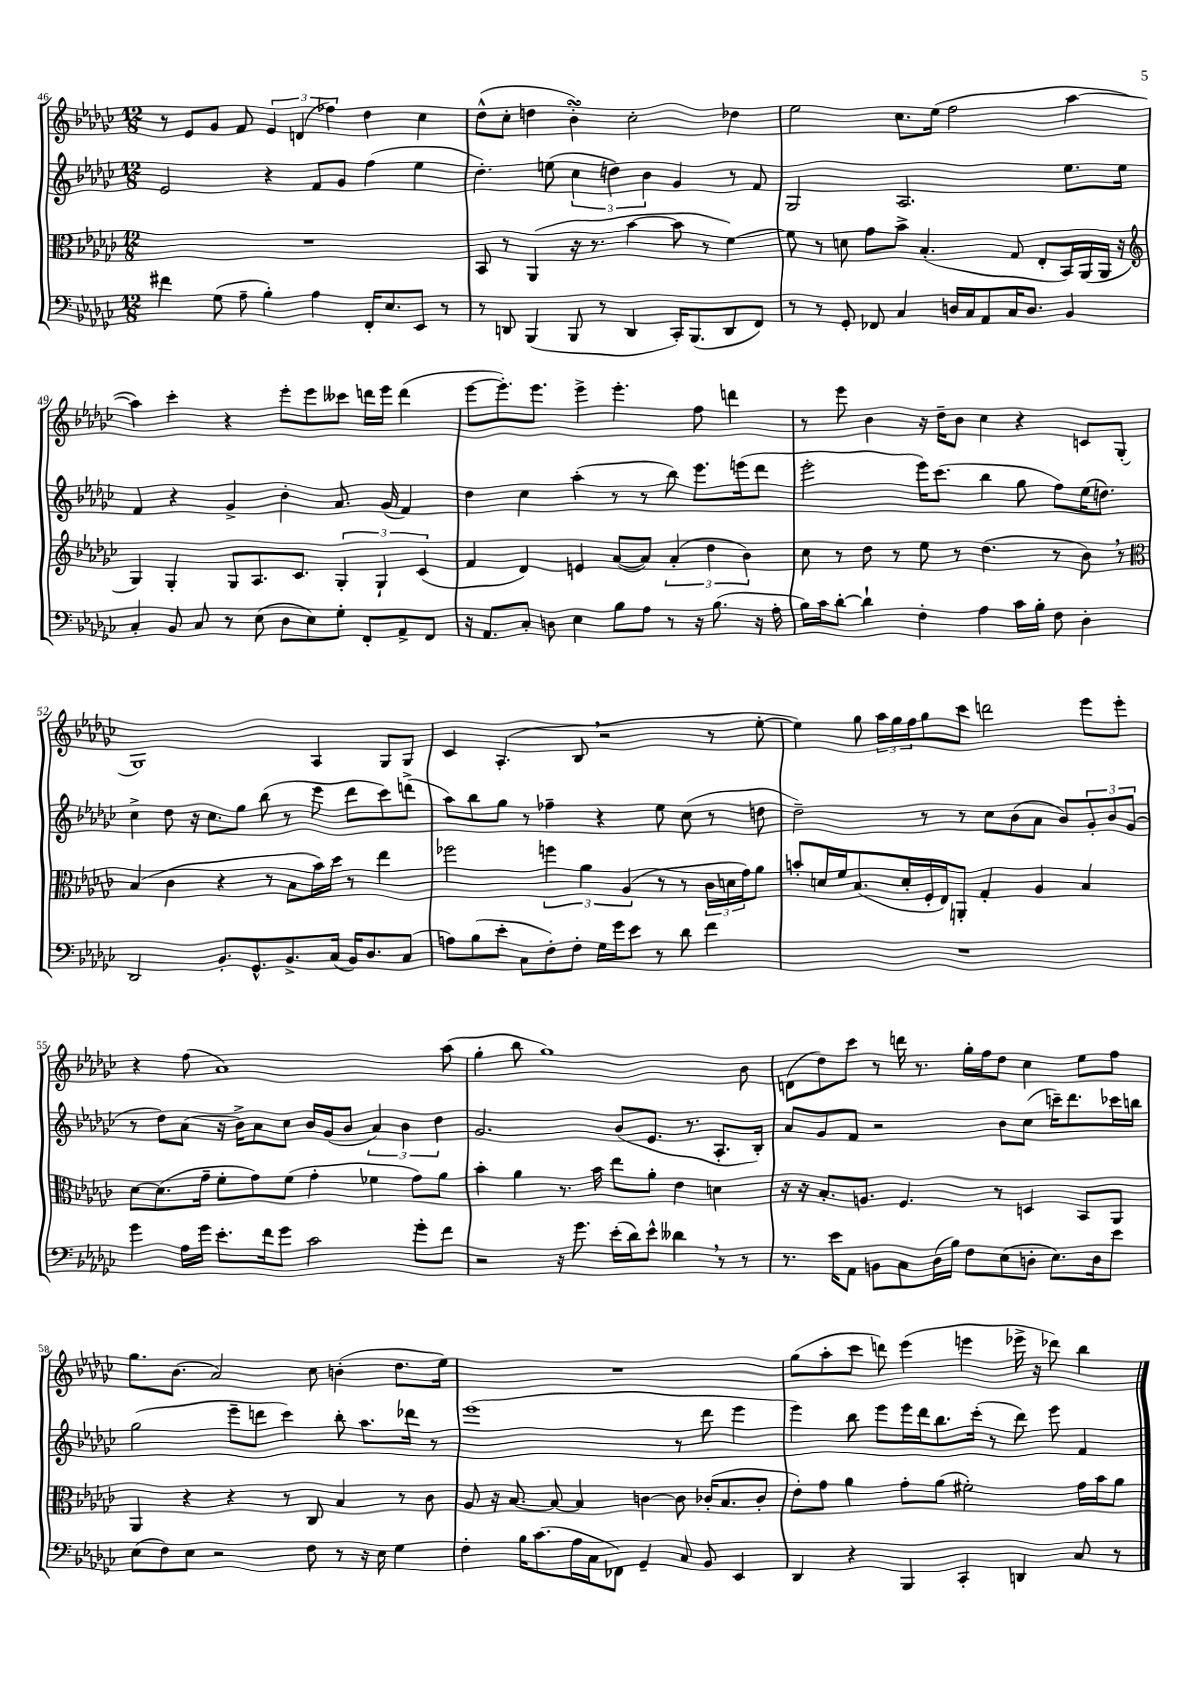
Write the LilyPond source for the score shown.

<<
\new StaffGroup <<
\new Staff = "s0" {
    \clef treble \key ges \major \numericTimeSignature \time 12/8
    r8 ees'8 ges'8 f'8 \tuplet 3/2 { ees'4 d'4( fes''4) } des''4 ces''4 |
    des''8-^( ces''8-. d''4 bes'4-.\turn) ces''2-. des''4 |
    ees''2 ces''8. ees''16( f''2 aes''4~ |
    aes''4) ces'''4-. r4 ees'''8-. ees'''8 ceses'''8 d'''16 ees'''16 d'''4( |
    ees'''8~ ees'''8.-.) ees'''8. ees'''4-> ees'''4.-. f''8 d'''4 |
    r8 ees'''8 bes'4 r16 des''16-- bes'8 ces''4 r4 c'8 ges8-.( |
    ges1) aes4 ges8 ges8 |
    ces'4 aes4.-.( bes8 \breathe r2 r8 ees''8~-. |
    ees''4) ges''8 \tuplet 3/2 { aes''16 ges''16 f''16 } ges''8 ces'''8 d'''2 ees'''8 ees'''8-. |
    r4 f''8( aes'1) aes''8( |
    ges''4-. bes''8 ges''1) bes'8 |
    d'8( des''8) ces'''8 r8 d'''16 r8. ges''16-. f''16 des''8 ces''4 ees''8 f''8 |
    ges''8. bes'8.( aes'2) ces''8 b'4-.( des''8. ees''16) |
    R1. |
    ges''8( aes''8-. ces'''8 d'''8) ees'''4( e'''4 ees'''16-> r16 des'''8) bes''4 \bar "|." |
}
\new Staff = "s1" {
    \clef treble \key ges \major \numericTimeSignature \time 12/8
    ees'2 r4 f'8 ges'8 f''4( ees''4 |
    des''4.-.) e''8( \tuplet 3/2 { ces''4 d''4) bes'4 } ges'4 r8 f'8 |
    ges2 aes2. ees''8. ees''16 |
    f'4 r4 ges'4-> bes'4-. aes'8. ges'16( f'4) |
    des''4 ces''4 aes''4-.( r8 r8 bes''8) ees'''8. e'''16( des'''8 |
    ees'''2-. ees'''16) ces'''8.( bes''4 ges''8 f''8) ees''16( d''8.) |
    ces''4-> des''8 r16 ces''8. ges''8 bes''8( r8 ees'''8 des'''8 ces'''8) d'''8->( |
    aes''8) bes''8 ges''8 r8 fes''4-- r4 ees''8 ces''8( r8 d''8 |
    des''2--) r8 r8 ces''8 bes'8( aes'8 bes'8) \tuplet 3/2 { ges'8-. bes'8 ges'8( } |
    r8 des''8) aes'8( r16 bes'16->) aes'8 ces''8 bes'16 ges'16( bes'8 \tuplet 3/2 { aes'4) bes'4 des''4 } |
    ges'2. bes'8( ees'8. r8. aes8.-. bes16-.) |
    aes'8 ges'8 f'8 r2 bes'8 ces''8( c'''16--) des'''8. ces'''16 b''16 |
    ges''2( ees'''8-- d'''8 ces'''4) bes''8-. aes''8. des'''16 r8 |
    ees'''1( r8 des'''8 ees'''4 |
    ees'''4) bes''8 ees'''8 ees'''16 des'''16 bes''8. ces'''16-.( r8 des'''8) ees'''8 f'4 \bar "|." |
}
\new Staff = "s2" {
    \clef alto \key ges \major \numericTimeSignature \time 12/8
    R1. |
    bes,8 r8 aes,4( r16 r8. bes'4~ bes'8 r8 f'4~) |
    f'8 r8 d'8 ges'8 bes'8-> bes4.-.( ges8 ees8-. bes,16) aes,16( aes,16 r16 |
    \clef treble ges4) ges4-. ges8 aes8. ces'8. \tuplet 3/2 { ges4-. ges4-! ces'4( } |
    f'4 des'4) e'4 aes'8~( aes'8) \tuplet 3/2 { aes'4-.( des''4 bes'4) } |
    ces''8 r8 des''8 r8 ees''8 r8 des''4.( r8 bes'8) \breathe r8 |
    \clef alto bes4( ces'4 r4 r8 bes8 bes'16) des''16 r8 ees''4 |
    fes''2 \tuplet 3/2 { f''4 aes'4 aes4( } r8 r8 \tuplet 3/2 { ces'16 d'16 ges'16) } aes'8 |
    b'8-. d'16 f'16 bes8.( d'16-. f16-. ees16) a,8-. ges4-. aes4 bes4 |
    des'8~ des'8.( ges'16-- f'8-. ges'8) f'8( ges'4-. fes'4 ges'8) aes'8 |
    bes'4-. aes'4 r8. bes'16 ees''8 aes'8-. ees'4 d'4 |
    r16 r16 bes8.-. a8. f4. r8 d4 bes,8 aes,8 |
    aes,4 r4 r4 r8 ces8 bes4 r8 ces'8 |
    aes8 r16 bes8.~ bes8~ bes4 c'4~ c'8 ces'16-.( bes8. ces'8-. |
    ees'8-.) ges'8 aes'4 ges'8-. aes'8( fis'2-.) ges'16 bes'16 aes'8 \bar "|." |
}
\new Staff = "s3" {
    \clef bass \key ges \major \numericTimeSignature \time 12/8
    fis'4 ges8( aes8-- bes4-.) aes4 f,16-. ees8. ees,8 r8 |
    r8 d,8 bes,,4( bes,,8 r8 d,4 ces,16-.) bes,,8.( d,8 f,8) |
    r8 r8 ges,8-. fes,8 ces4 d16 ces16 aes,8 ces16 d8. bes,4 |
    ces4-. bes,8 ces8 r8 ees8( des8 ees8) ges8-. f,8-. aes,8-> f,8 |
    r16 aes,8. ces8-. d8 ees4 bes8 aes8 r8 r16 bes8.( r16 aes16-. |
    bes16) ces'16 des'8~-. des'4-! f4-. aes4 ces'16 bes16-. f8 des4-. |
    des,2 bes,8.-. ges,8.-^ bes,8.-> ces16( bes,16) des8. ces8( |
    a8) bes8( ees'8-. ces8 f8-.) f8-. ges16 ges'16 ees'8 r8 des'8 f'4 |
    R1. |
    ges'4 aes16 ges'16 ees'8.-. f'16 ges'8 ces'2 ges'8-. f'8 |
    r2 r16 ges'8. ees'16-.( des'16) ees'8-^ deses'4 \breathe r8 r8 |
    r8. ees'16 aes,8 b,8 ces8 des16( bes16) f8 ees8( d8-. ees8.) d16 ees'8 |
    ees8( f8) ees8 r2 f8 r8 r16 ees16 ges4 |
    f4-. bes16 ces'8.( aes16 ces16 fes,8) ges,4-- ces8 bes,8 ees,4 |
    des,4 r4 bes,,4 ces,4-. d,4 ces8 r8 \bar "|." |
}
>>
>>
\layout { \context { \Score currentBarNumber = #46 } }
